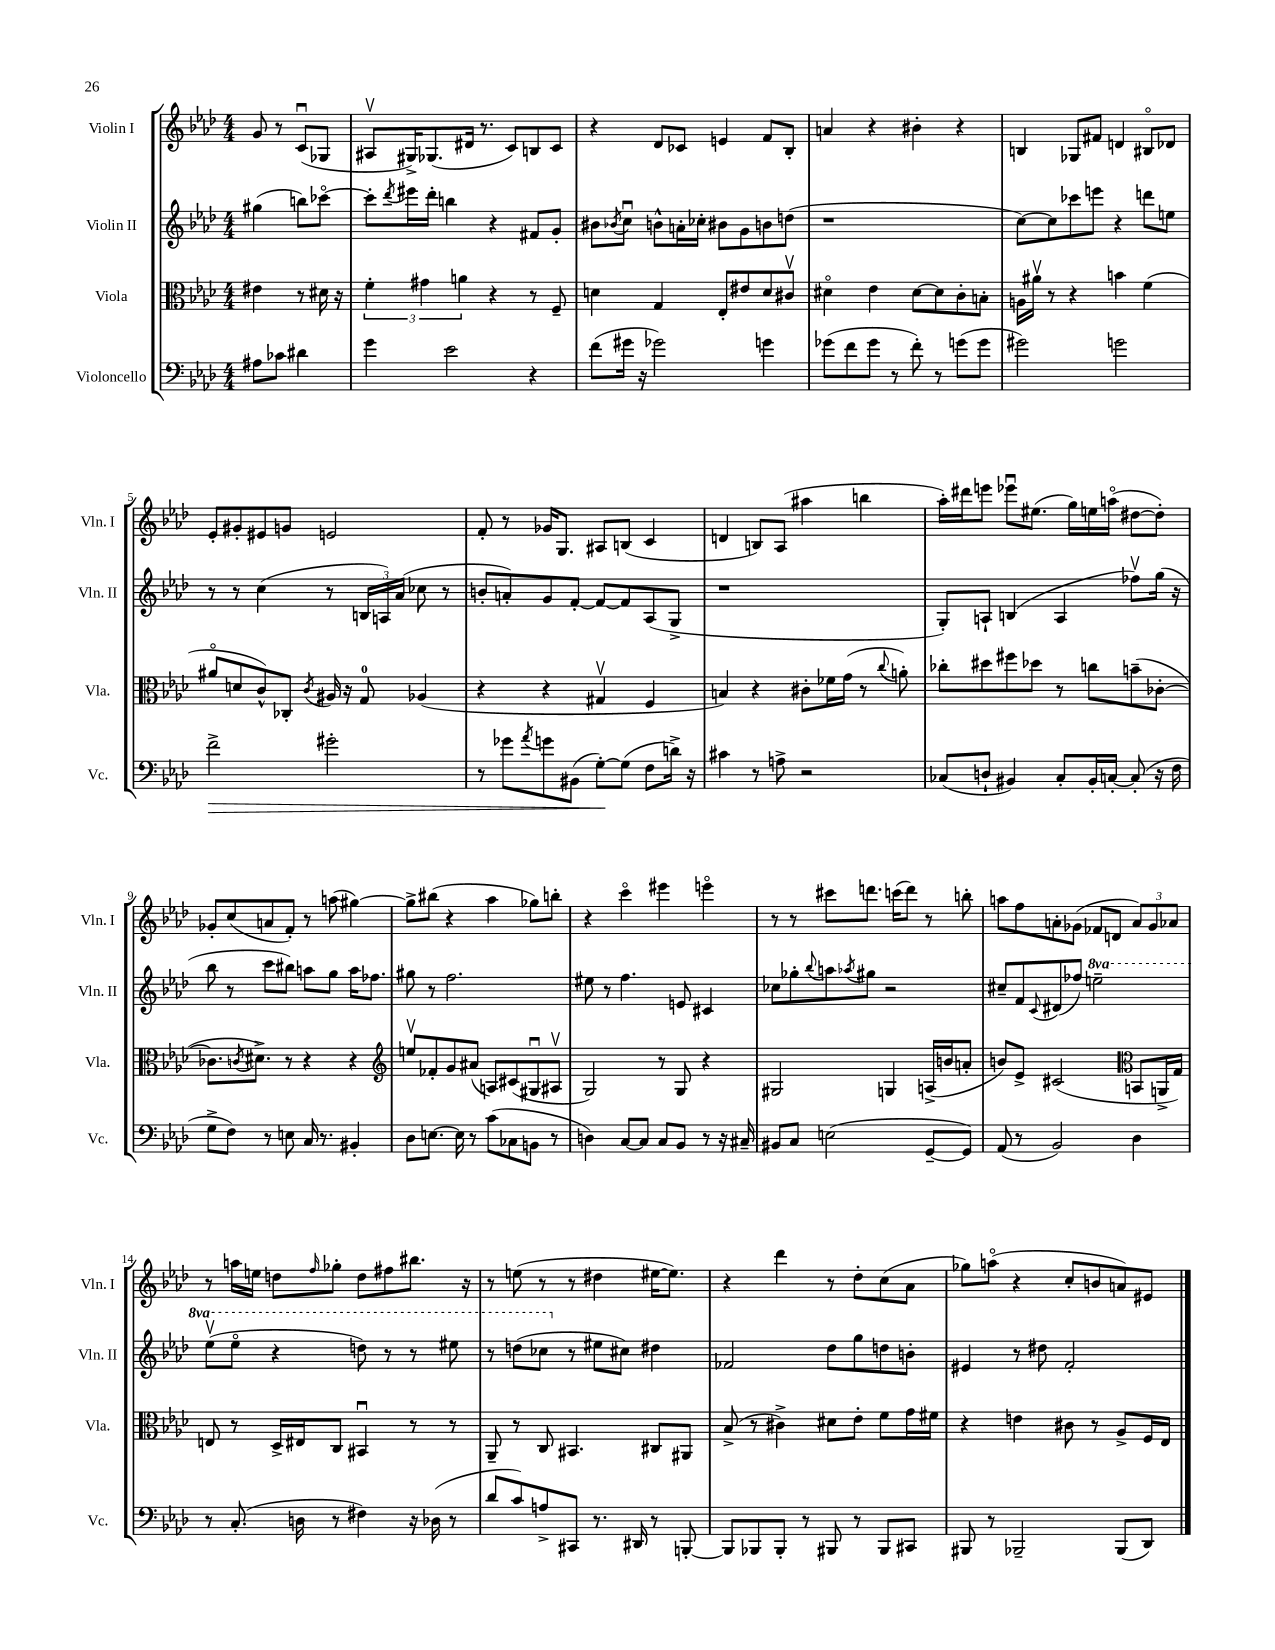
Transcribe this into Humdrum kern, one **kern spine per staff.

**kern	**dynam	**kern	**kern	**kern
*part4	*part4	*part3	*part2	*part1
*staff4	*staff4	*staff3	*staff2	*staff1
*I"Violoncello	*	*I"Viola	*I"Violin II	*I"Violin I
*I'Vc.	*	*I'Vla.	*I'Vln. II	*I'Vln. I
*clefF4	*	*clefC3	*clefG2	*clefG2
*k[b-e-a-d-]	*	*k[b-e-a-d-]	*k[b-e-a-d-]	*k[b-e-a-d-]
*M4/4	*	*M4/4	*M4/4	*M4/4
=	=	=	=	=
8A#X\L	.	4e#X\	(4gg#X\	8g/
8c-X\J	.	.	.	8r
4d#X\	.	8r	8bbn\L)	(8cu/L
.	.	16d#X\	[8ccc-X\J	8G-X/J
.	.	16r	.	.
=1	=1	=1	=1	=1
4g\	.	6f'\	8ccc-'\L]	8A#Xv/L
.	.	.	8qddd-/	.
.	.	.	16eee#X\L	16G#X^/K)
.	.	6g#X\	.	.
.	.	.	16ddd-'\JJ	(8.G-X/
2e-\	.	.	4bbn\	.
.	.	6an\	.	.
.	.	.	.	16d#X/Jk
.	.	.	.	8.r
.	.	4r	4r	.
.	.	.	.	8c/L)
4r	.	8r	8f#X/L	8Bn/
.	.	8F~/	8g'/J	8c/J
=2	=2	=2	=2	=2
(8f\L	.	4dn\	8b#X\L	4r
.	.	.	8qb-X/	.
16g#X\Jk	.	.	8ccu\J	.
16r	.	.	.	.
2g-X\)	.	4G/	8bn^^\L	8d-/L
.	.	.	16an'\L	8c-X/J
.	.	.	16cc-X'\JJ	.
.	.	8E-'/L	8b#X\L	4en/
.	.	8e#X/	8g\	.
4gn\	.	8d/	8bn\	8f/L
.	.	8c#Xv/J	(8ddn\J	8B-'/J
=3	=3	=3	=3	=3
(8g-X\L	.	4d#X\	1r	4an/
8f\	.	.	.	.
8g-\J	.	4e-\	.	4r
8r	.	.	.	.
8f'\)	.	[8d#\L	.	4b#X'\
8r	.	8d#\]	.	.
(8gn\L	.	8c'\	.	4r
8g\J	.	8Bn'\J	.	.
=4	=4	=4	=4	=4
2g#X\)	.	16An\LL	[8cc\L)	4Bn/
.	.	16a#Xv\JJ	.	.
.	.	8r	8cc\]	.
.	.	4r	8ccc-X\	8G-X/L
.	.	.	8eeen\J	8f#X/J
2gn\	.	4bn\	4r	4dn/
.	.	(4f\	8dddn\L	8B#X/L
.	.	.	8een\J	8d-X/J
!!LO:LB:g=z
=5	=5	=5	=5	=5
!	!LO:HP:b	!	!	!
2f^\	>	8a#X/L	8r	8e-'/L
.	.	8dn/	8r	8g#X'/
.	.	8c^^/)	(4cc\	8e#X/
.	.	8C-X'/J	.	8gn/J
.	.	8qc/	.	.
2g#X'\	.	16A#X/	8r	2en/
.	.	16r	.	.
.	.	8G/	24Bn/LL	.
.	.	.	24An/)	.
.	.	.	(24a-/JJ	.
.	.	(4A-X/	8cc-X\	.
.	.	.	8r	.
=6	=6	=6	=6	=6
8r	.	4r	8bn'/L	8f'/
8g-X\L	.	.	8an'/)	8r
8qa-/	.	.	.	.
8gn\	.	4r	8g/	16g-X/KL
.	.	.	.	8.G/J
(8BB#X\J	.	.	[8f'/J	.
[8G'\L)	.	4G#Xv/	8f/L_	8A#X/L
(8G\J]	]	.	8f/]	(8Bn/J
8F\L	.	4F/	(8A-/	4c/
16dn^\Jk)	.	.	8G^/J	.
16r	.	.	.	.
=7	=7	=7	=7	=7
4c#X\	.	4Bn/)	1r	4dn/
8r	.	4r	.	8Bn/L)
8An^\	.	.	.	(8A-/J
2r	.	8c#X'\L	.	4aa#X\
.	.	16f-X\L	.	.
.	.	(16g\JJ	.	.
.	.	8r	.	4bbn\
.	.	8qqcc/	.	.
.	.	8an'\)	.	.
=8	=8	=8	=8	=8
(8C-X/L	.	8cc-X'\L	8G'/L)	16aa-'\LL)
.	.	.	.	16ddd#X\J
8Dn`/J	.	8dd#X\	8An`/J	8eeen\J
4BB#X/)	.	8ff#X\	(4Bn/	8eee-Xu\L
.	.	8dd-X\J	.	(8.ee#X\J
8C-'/L	.	8r	4A/	.
.	.	.	.	16gg\LL)
16BB#'/L	.	8ccn\L	.	16een\
[16Cn'/JJ	.	.	.	(16aan\JJ
(8C'/]	.	(8bn~\	8ff-Xv\L)	[8dd#X\L
16r	.	[8c-X'\J	(16gg\Jk	8dd#'\J])
16F\	.	.	16r	.
!!LO:LB:g=z
=9	=9	=9	=9	=9
8G^\L	.	8.c-X\L]	8bb-\	8g-X'/L
8F\J)	.	.	8r	(8cc/
.	.	8qcn/	.	.
.	.	8.d#X^\J)	.	.
8r	.	.	8ccc\L	8an/
8En\	.	8r	8bb#X\J)	8f'/J)
16C/	.	4r	8aan\L	8r
8.r	.	.	.	.
.	.	.	8gg\J	(8aan\
4BB#X'/	.	4r	16aa\KL	[4gg#X\)
.	.	.	8.ff-X\J	.
=10	=10	=10	=10	=10
*	*	*clefG2	*	*
8D-\L	.	8eenv/L	8gg#X\	8gg#^\L]
[8.En\J	.	8f-X'/	8r	(8bb#X\J
.	.	8g/	2.ff\	4r
16E\]	.	.	.	.
8r	.	(8a#X/J	.	.
(8c\L	.	8An/L)	.	4aa-\
8C-X\	.	(8c#X/	.	.
8BBn\J	.	8G#Xu/	.	8gg-X\L)
8r	.	8A#Xv/J	.	8bbn'\J
=11	=11	=11	=11	=11
4Dn\)	.	2G/)	8ee#X\	4r
.	.	.	8r	.
[8C/L	.	.	4.ff\	4ccc\
8C/J]	.	.	.	.
8C/L	.	8r	.	4eee#X\
8BB-/J	.	8G/	8en/	.
8r	.	4r	4c#X/	4eeen\
16r	.	.	.	.
16C#X~/	.	.	.	.
=12	=12	=12	=12	=12
8BB#X/L	.	2G#X/	8cc-X\L	8r
8C/J	.	.	8gg-X'\	8r
.	.	.	8qqbb-/	.
(2En\	.	.	8aan\	8ccc#X\L
.	.	.	8qaa-X/	.
.	.	.	8gg#X\J	8.dddn\J
.	.	4Gn/	2r	.
.	.	.	.	(16cccn\KL
.	.	.	.	8ddd\J)
[8GG~/L	.	(16An^/LL	.	8r
.	.	16bn/J	.	.
8GG/J])	.	8an'/J	.	8bbn'\
=13	=13	=13	=13	=13
(8AA-/	.	8bn/L)	8cc#X~/L	8aan\L
8r	.	8e-^/J	8f/	8ff\
.	.	.	8qqc/	.
2BB-/)	.	(2c#X/	(8d#X/	8an'\
.	.	.	8ff-X/J)	(8g-X\J
*	*	*	*8va	*
.	.	.	2eeen~\	8f-X/L
.	.	.	.	8dn/J
*	*	*clefC3	*	*
4D-\	.	8BBn/L	.	12a/L)
.	.	.	.	12g-/
.	.	16AAn^/L	.	.
.	.	.	.	12a-X/J
.	.	16G/JJ)	.	.
!!LO:LB:g=z
=14	=14	=14	=14	=14
8r	.	8En/	(8eee-v\L	8r
(8.C'/	.	8r	8eee-\J	16aan\LL
.	.	.	.	16een\JJ
.	.	16D-^/LL	4r	8ddn\L
16Dn\	.	16E#X/J	.	.
.	.	.	.	16qqff/
8r	.	8C/J	.	8gg-X'\J
4F#X\)	.	4BB#Xu/	8dddn\)	8dd\L
.	.	.	8r	8ff#X\
16r	.	8r	8r	8.bb#X\J
(16D-X\	.	.	.	.
8r	.	8r	8eee#X\	.
.	.	.	.	16r
=15	=15	=15	=15	=15
8d-/L	.	8AA-~/	8r	8r
8c/)	.	8r	(8dddn\L	(8een\
8An^/	.	8C/	8ccc-X\J	8r
*	*	*	*X8va	*
8CC#X/J	.	4.BB#X/	8r	8r
8.r	.	.	8ee#X\L	4dd#X\
.	.	.	8cc#X\J)	.
16DD#X/	.	.	.	.
8r	.	8C#X/L	4dd#X\	[16ee#X\KL
.	.	.	.	8.ee#\J])
[8BBBn'/	.	8AA#X/J	.	.
=16	=16	=16	=16	=16
8BBB/L]	.	(8B-^/	2f-X/	4r
8BBB-X/	.	8r	.	.
8BBB-'/J	.	4c#X^\)	.	4ddd-\
8r	.	.	.	.
8BBB#X/	.	8d#X\L	8dd-\L	8r
8r	.	8e-'\J	8gg\	8dd-'\L
8BBB#/L	.	8f\L	8ddn\	(8cc\
8CC#X/J	.	16g\L	8bn'\J	8a-\J
.	.	16f#X\JJ	.	.
=17	=17	=17	=17	=17
8BBB#X/	.	4r	4e#X/	8gg-X\L)
8r	.	.	.	(8aan\J
2BBB-X~/	.	4en\	8r	4r
.	.	.	8dd#X\	.
.	.	8c#X\	2f'/	8cc'/L
.	.	8r	.	8bn/
(8BBB-/L	.	8A-^/L	.	8an/)
8DD-/J)	.	16F/L	.	8e#X/J
.	.	16E-/JJ	.	.
==	==	==	==	==
*-	*-	*-	*-	*-
